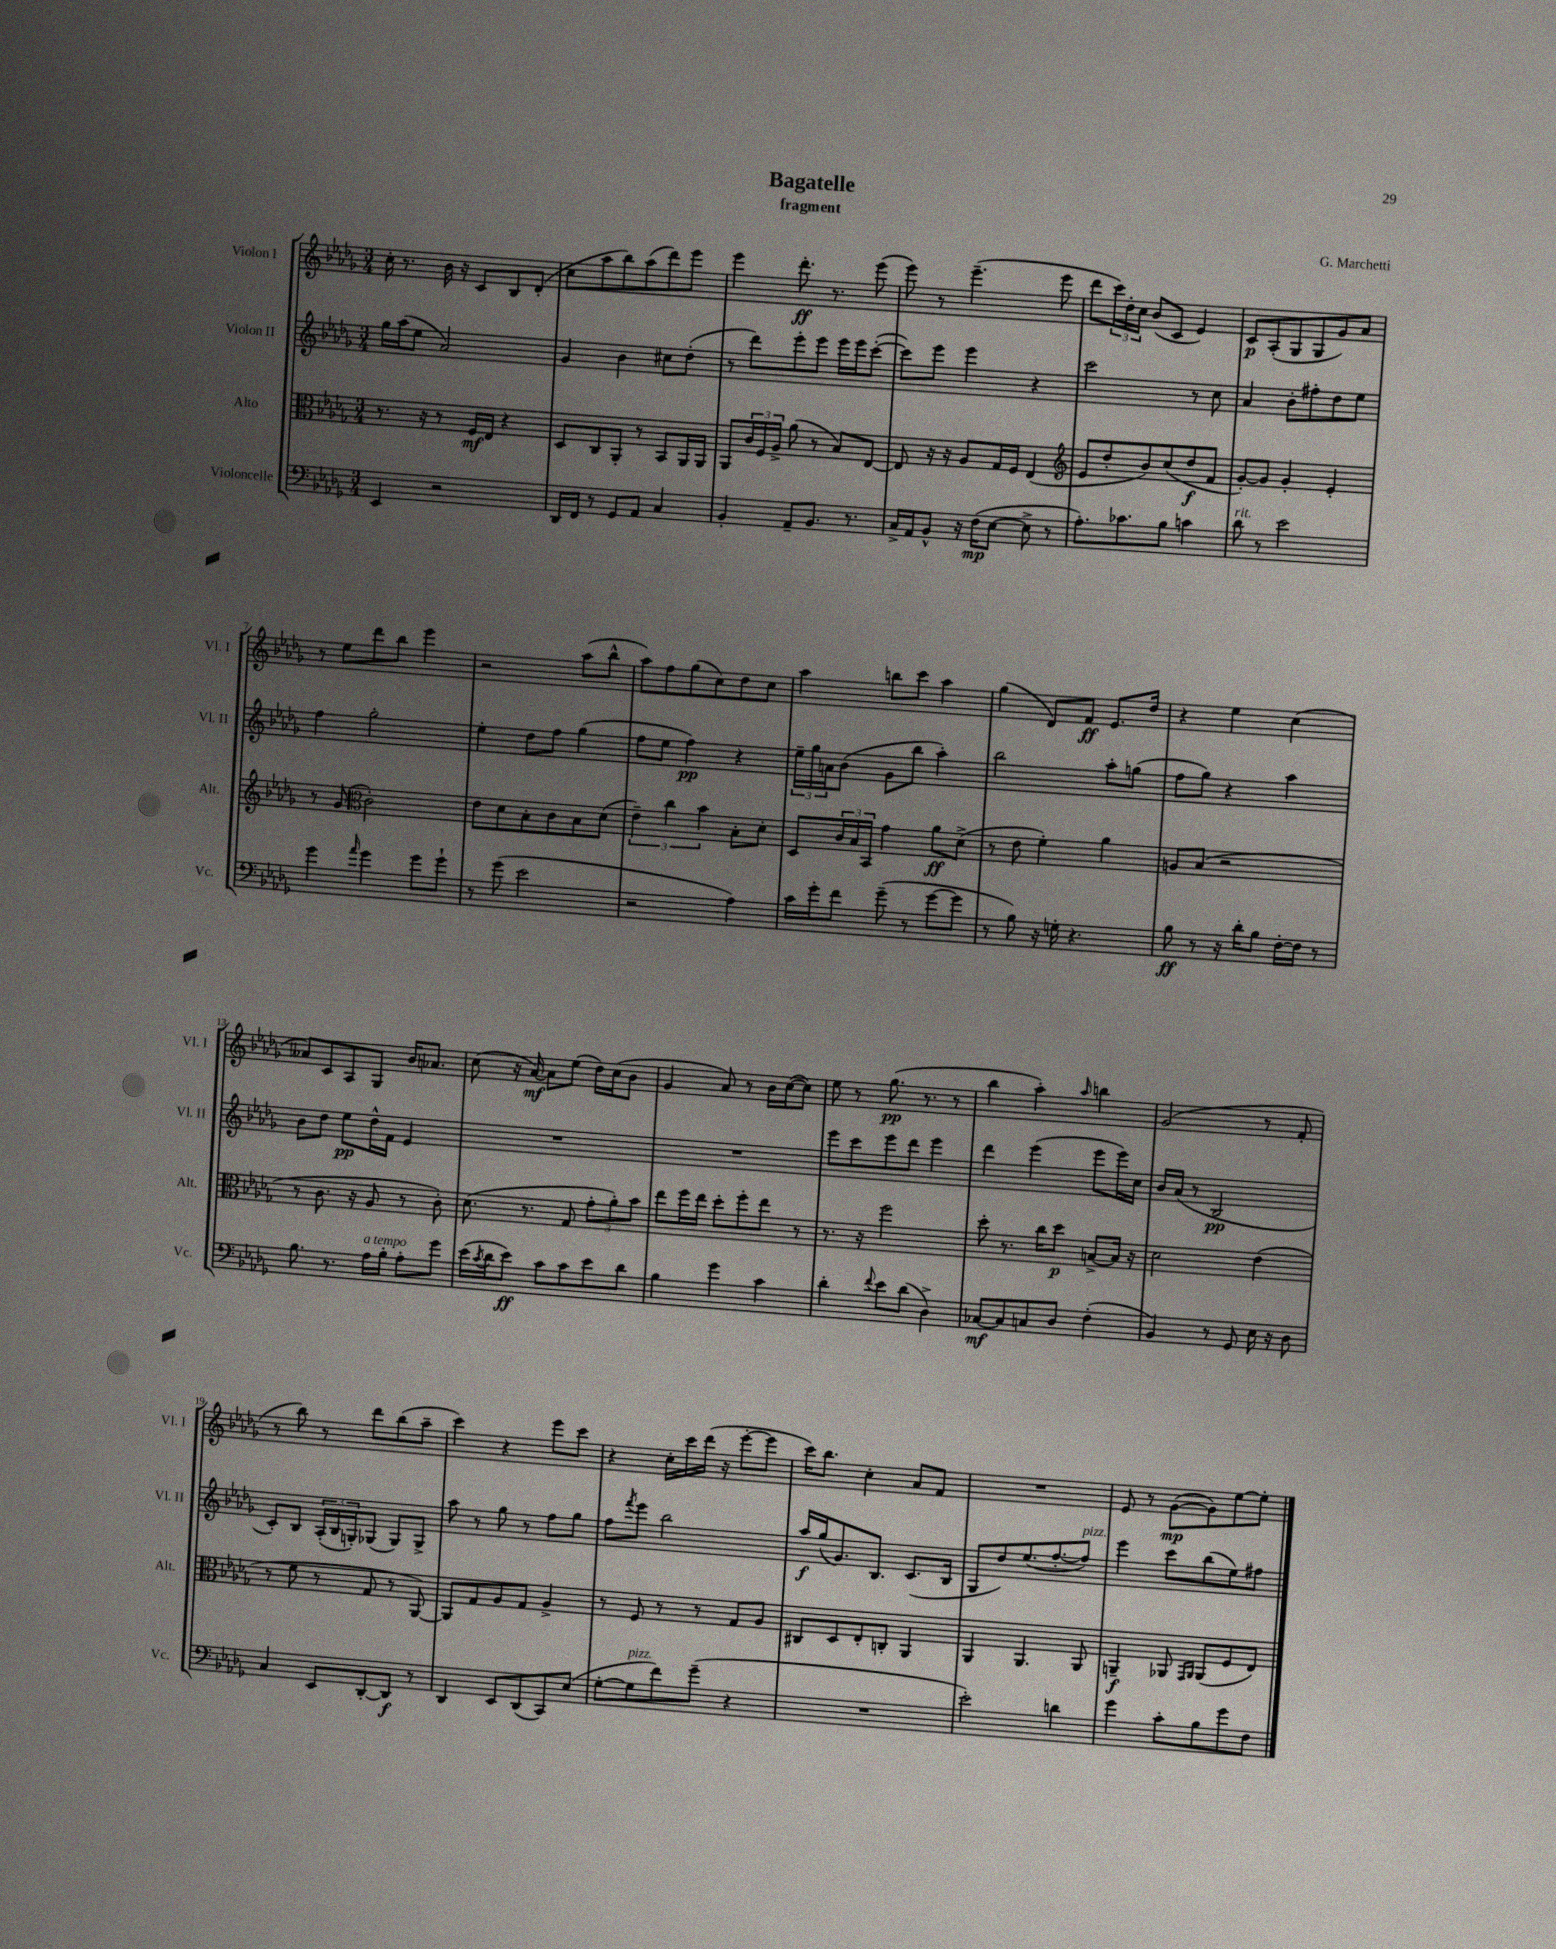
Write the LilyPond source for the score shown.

\header { title = "Bagatelle" composer = "G. Marchetti" subtitle = "fragment" }
<<
\new StaffGroup <<
\new Staff = "s0" \with { instrumentName = "Violon I" shortInstrumentName = "Vl. I" } {
    \clef treble \key des \major \numericTimeSignature \time 3/4
    c''16-. r8. bes'16 r16 c'8 bes8 des'8-.( |
    c''8 aes''8 bes''8) aes''8( des'''8) ees'''8 |
    ees'''4 des'''8.-.\ff r8. ees'''8( |
    ees'''8) r8 ees'''4.--( ees'''8 |
    des'''8 \tuplet 3/2 { c'''16) des''16-. c''16 } bes'8( c'8 ees'4) |
    c'8\p aes8-.( ges8 ges8 ges'8) aes'8 |
    r8 ees''8 des'''8 bes''8 ees'''4 |
    r2 aes''8( bes''8-^ |
    aes''8) f''8 ges''8( c''8) des''8 c''8 |
    aes''4 b''8 c'''8 aes''4 |
    ges''4( des'8) f'8\ff ees'8. des''16 |
    r4 ees''4 c''4( |
    aeses'8) c'8 aes8 ges8 bes'16 aes'8. |
    c''8( r16 aes'16~\mf) aes'8 ees''8( des''16) c''16( bes'8 |
    ges'4 aes'8) r8 bes'16 c''16~( c''8) |
    ees''8 r8 ges''8.\pp( r8. r8 |
    bes''4 aes''4-.) \grace { aes''16 } b''4 |
    ges'2( r8 f'8-. |
    r8 bes''8) r8 des'''8 bes''8( aes''8-- |
    c'''4) r4 ees'''8 c'''8 |
    r4 c''16-. c'''16 des'''16( r16 ees'''8~-. ees'''8 |
    c'''16) bes''8. c''4-. aes'8 f'8 |
    R2. |
    ees'8 r8 ges'8~\mp( ges'8) ees''8~ ees''8-. \bar "|." |
}
\new Staff = "s1" \with { instrumentName = "Violon II" shortInstrumentName = "Vl. II" } {
    \clef treble \key des \major \numericTimeSignature \time 3/4
    ges''16 aes''16( ees''8 aes'2) |
    ges'4 bes'4 cis''8 des''8-.( |
    r8 des'''8) ees'''8-. ees'''8 ees'''16 ees'''16 c'''8~-.( |
    c'''8) ees'''8 ees'''4 r4 |
    c'''2 r8 c''8 |
    aes'4 bes'8-. fis''8-. des''8 ees''8 |
    f''4 ges''2-. |
    ees''4-. des''8 f''8 ges''4( |
    f''8 ees''8 f''4\pp) r4 |
    \tuplet 3/2 { ees''16-- ges''16 a'16 } bes'8( ges'8 bes''8 aes''4-.) |
    bes''2 aes''8-. g''8( |
    f''8 ges''8) r4 aes''4 |
    bes'8 des''8 ees''8\pp des''16-^ f'16 ees'4 |
    R2. |
    R2. |
    ees'''8 c'''8 ees'''8 des'''8 ees'''4 |
    des'''4 ees'''4( ees'''8 ees'''16) c''16 |
    bes'16 aes'16( r8 bes2\pp |
    c'8-.) bes8 \tuplet 3/2 { aes16-.( bes16 g16-.) } ges8( ges8) ges8-> |
    aes''8 r8 ges''8 r8 f''8 ges''8 |
    f''8 \acciaccatura { f'''8 } ees'''8 bes''2 |
    aes''16\f ges''16( ges'8.) bes8. c'8.( bes16 |
    ges8 des''8) ees''8.( f''8.~-. f''8^\markup { \italic "pizz." }) |
    ees'''4 c'''8 bes''8( ees''8) fis''8 \bar "|." |
}
\new Staff = "s2" \with { instrumentName = "Alto" shortInstrumentName = "Alt." } {
    \clef alto \key des \major \numericTimeSignature \time 3/4
    r8. r16 r8 f16\mf ees16 r4 |
    des8 c8 aes,8-. r8 bes,8 aes,16 aes,16 |
    aes,8 \tuplet 3/2 { c'16 f16 aes16-> } aes'8( r8 bes8) ees8~ |
    ees8 r16 r16 aes8 ges16 f16 ees4( |
    \clef treble ees'8 des''8-. bes'8) c''8( des''8\f f'8 |
    ges'8~-.) ges'8 ges'4-. ees'4-. |
    r8 ges'8( \clef alto c'2-.) |
    ees'8 des'8 bes8-. c'8 bes8 des'8( |
    \tuplet 3/2 { ees'4--) c''4 bes'4 } bes8-. des'8-. |
    des8 \tuplet 3/2 { c'16 bes16 bes,16 } ges'4 aes'8\ff des'8->( |
    r8 ees'8 f'4-.) aes'4 |
    a8 bes8( r2 |
    r8 c'8. r16 aes8 r8 c'8-.) |
    des'8.( r8. ges8 \tuplet 3/2 { ges'8-. aes'8-.) bes'8 } |
    ees''8 f''16 ees''16 des''8-. f''8-. ees''8 r8 |
    r8. r16 f''2 |
    des''8-. r8. c''16 des''8\p b8~-> b16 r16 |
    des'2 ees'4( |
    r8 f'8 r8 ges8 r8 aes,8~) |
    aes,8 ges8 aes8 ges8 aes4-> |
    r8 f8 r8 r8 ges8 aes8 |
    cis8 des8 ees8-. c8-. aes,4 |
    aes,4 aes,4. aes,8 |
    a,4--\f aes,8 \grace { ges,16 aes,16 } aes,8( f8 ees8) \bar "|." |
}
\new Staff = "s3" \with { instrumentName = "Violoncelle" shortInstrumentName = "Vc." } {
    \clef bass \key des \major \numericTimeSignature \time 3/4
    ees,4 r2 |
    des,16 f,16 r8 ges,8 aes,8 c4 |
    bes,4-. aes,8-- bes,8. r8. |
    c16-> aes,16 bes,8-^ r16 f16\mp( ees8~ ees8-> r8 |
    aes8.-.) ces'8. bes8 c'4 |
    des'8^\markup { \italic "rit." } r8 ees'2 |
    ges'4 \grace { aes'16 } ges'4 ges'8 ges'8-! |
    r8 ges'8( ees'2 |
    r2 aes4) |
    c'16 ges'16-. f'8 ges'8--( r8 ges'8~ ges'8 |
    r8 bes8) r16 g16-. r4. |
    bes8\ff r8 r16 des'16-. bes8 f16~-. f16 r8 |
    bes8. r8. aes16^\markup { \italic "a tempo" } bes16-. aes8-. ges'8 |
    ees'16( \acciaccatura { c'8 } des'16 ees'8\ff) c'8 c'8 ees'8 des'8 |
    bes4 ges'4 c'4 |
    des'4-. \appoggiatura { f'8 } ees'8 des'8( des4->) |
    ces8~\mf ces8 c8 des8 f4-.( |
    bes,4) r8 ges,8 ees16 r16 des8 |
    c4 ees,8 des,8~-. des,8\f r8 |
    des,4 ees,8 des,8( c,8) ees8( |
    ges8~-. ges8^\markup { \italic "pizz." } f'8) ges'8--( r4 |
    R2. |
    ees'2-.) d'4 |
    ges'4 c'8-. bes8 ges'8 f8 \bar "|." |
}
>>
>>
